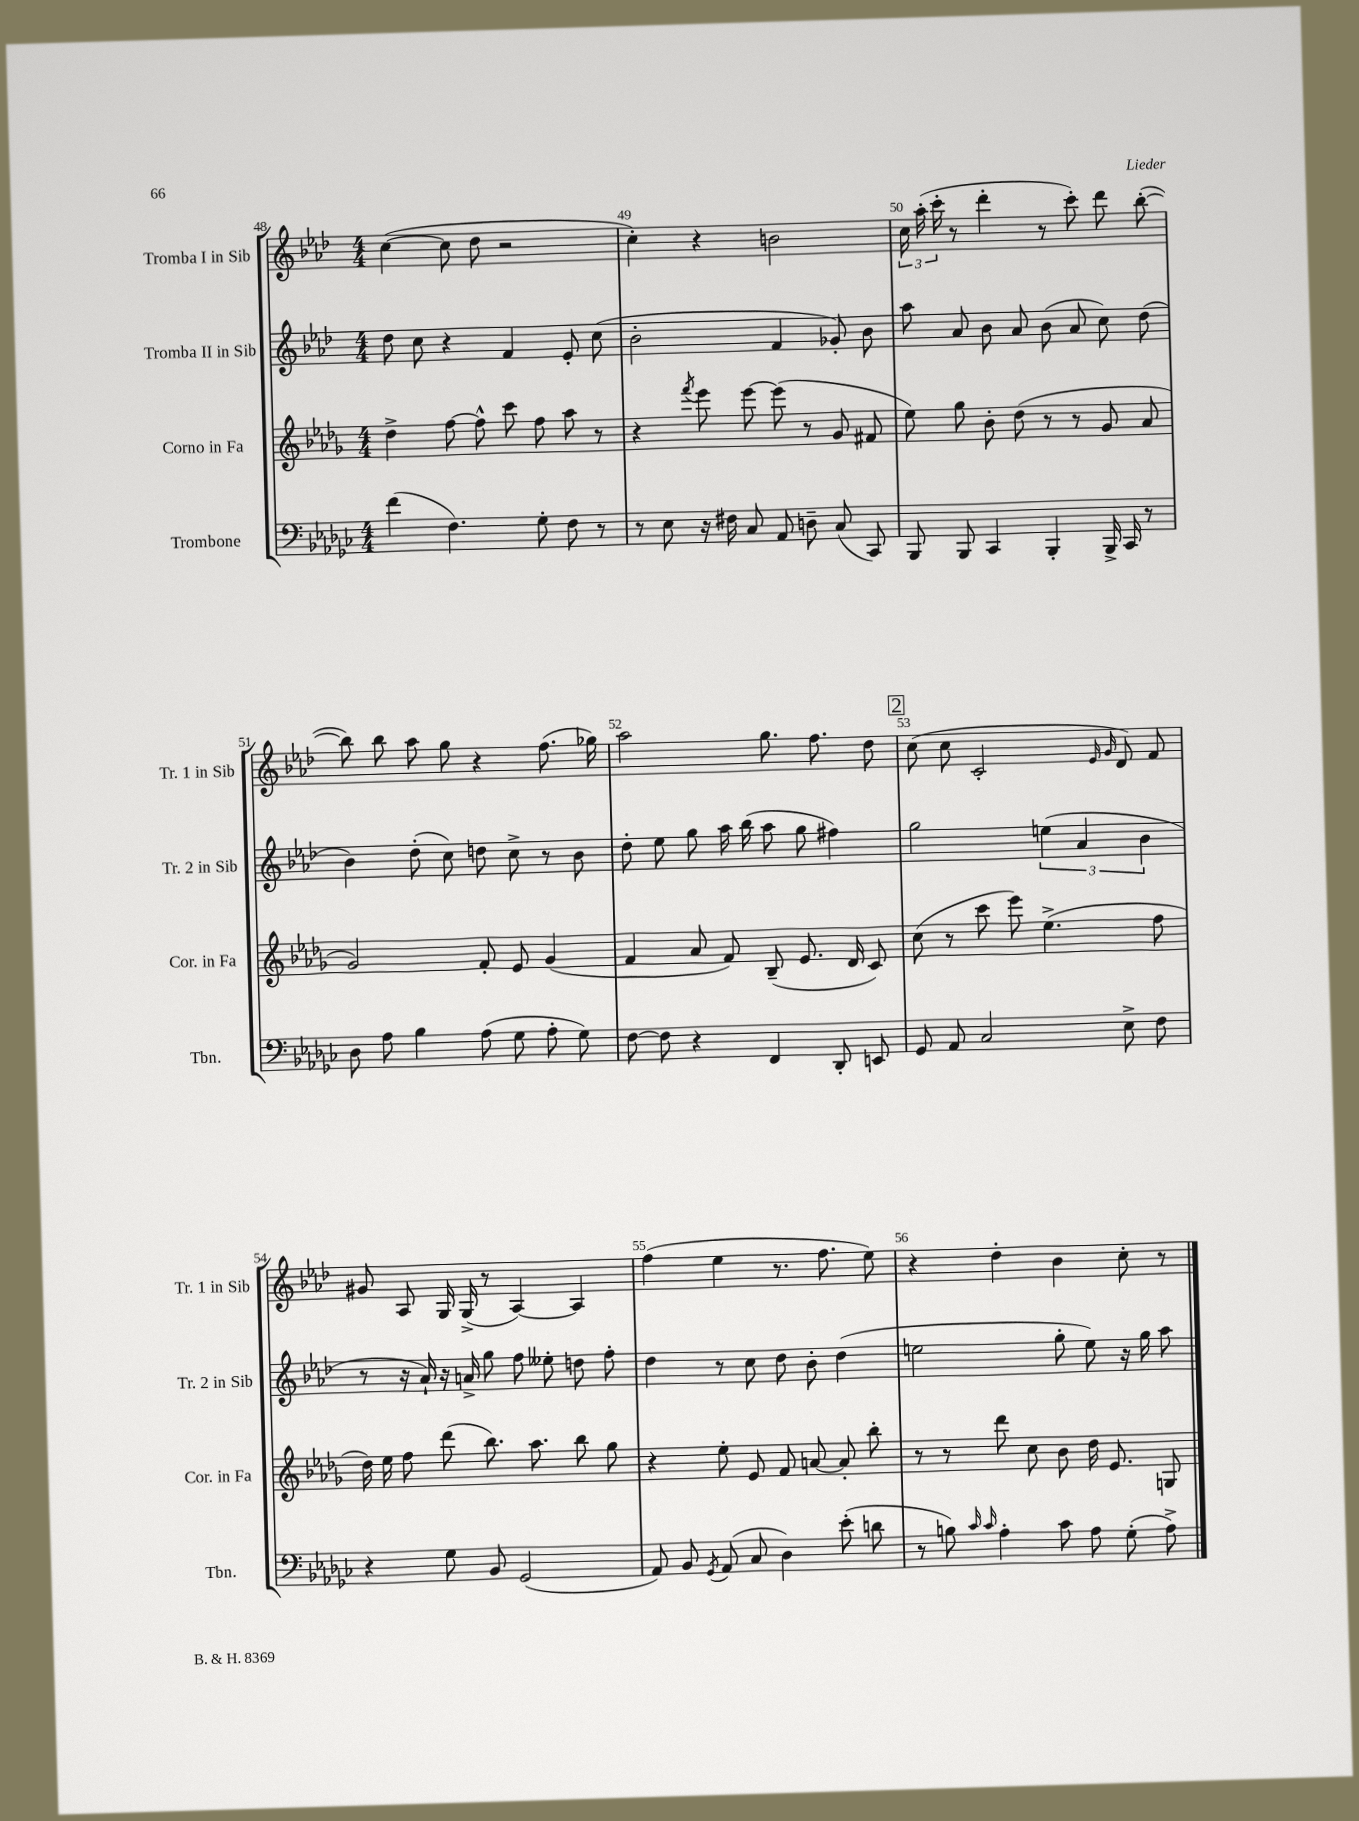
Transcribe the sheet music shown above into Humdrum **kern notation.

**kern	**kern	**kern	**kern
*staff4	*staff3	*staff2	*staff1
*clefF4	*clefG2	*clefG2	*clefG2
*k[b-e-a-d-g-c-]	*k[b-e-a-d-g-]	*k[b-e-a-d-]	*k[b-e-a-d-]
*M4/4	*M4/4	*M4/4	*M4/4
(4f	4dd-^	8dd-	([4cc
.	.	8cc	.
4.F)	[8ff	4r	8cc]
.	8ff^^]	.	8dd-
.	8ccc	4f	2r
8G-'	8ff	.	.
8F	8aa-	8e-'	.
8r	8r	(8cc	.
=	=	=	=
8r	4r	2b-'	4cc')
8E-	.	.	.
.	8qfff	.	.
16r	8eee-	.	4r
16F#	.	.	.
8C-	[8eee-	.	.
8AA-	(8eee-]	4f	2b
8D~	8r	.	.
(8C-	8g-	8g-')	.
8CC-)	8f#	8b-	.
=	=	=	=
8BBB-	8ee-)	8aa-	24cc
.	.	.	(24aa-'
.	.	.	24ccc'
8BBB-	8gg-	8a-	8r
4CC-	8b-'	8b-	4ddd-'
.	(8dd-	8a-	.
4BBB-'	8r	(8b-	8r
.	8r	8a-	8ccc')
16BBB-^	8g-	8cc)	8ddd-
16CC-	.	.	.
8r	8a-	(8dd-	([8bb-'
=	=	=	=
8D-	2g-)	4b-)	8bb-])
8A-	.	.	8bb-
4B-	.	(8dd-'	8aa-
.	.	8cc)	8gg
(8A-	8f'	8dd	4r
8G-	8e-	8cc^	.
8A-'	(4g-	8r	(8.ff
8G-)	.	8b-	.
.	.	.	16gg-)
=	=	=	=
[8F	4f	8dd-'	2aa-
8F]	.	8ee-	.
4r	8a-	8gg	.
.	8f)	16aa-	.
.	.	(16bb-	.
4FF	(8B-~	8aa-	8.gg
.	8.e-	8gg	.
.	.	.	8.ff
8DD-'	.	4ff#)	.
.	16d-	.	.
8EE	8c)	.	8dd-
=	=	=	=
8GG-	(8cc	2gg	(8cc
8AA-	8r	.	8cc
2C-	8ccc	.	2c'
.	8eee-)	.	.
.	(4.ee-^	(6ee	.
.	.	6a-	.
.	.	.	16qqe-
.	.	.	16qqg
8E-^	.	.	8d-)
.	.	6b-	.
8F	8ff	.	8f
=	=	=	=
4r	16dd-)	8r	8g#
.	16ee-	.	.
.	8ff	16r	8A-
.	.	16a-`)	.
8G-	(8ddd-	16r	16G
.	.	16a^	(16G^
8BB-	8.bb-)	8gg	8r
(2GG-	.	8ff	[4A-)
.	8.aa-	.	.
.	.	8ee--'	.
.	8bb-	8dd	4A-]
.	8gg-	8ff'	.
=	=	=	=
8AA-)	4r	4dd-	(4ff
8BB-	.	.	.
8qGG-	.	.	.
(8AA-	8ee-'	8r	4ee-
8C-	8e-	8cc	.
4D-)	8f	8dd-	8.r
.	[8a	8b-'	.
.	.	.	8.ff
(8e-'	8a']	(4dd-	.
8d	8bb-'	.	8ee-)
=	=	=	=
8r	8r	2ee	4r
8B)	8r	.	.
16qqc-	.	.	.
16qqc-	.	.	.
4A-'	8ddd-	.	4dd-'
.	8cc	.	.
8c-	8b-	8gg'	4b-
8A-	16dd-	8ee)	.
.	8.e-	.	.
(8G-'	.	16r	8cc'
.	.	16gg	.
8A-^)	8G	8aa-	8r
==	==	==	==
*-	*-	*-	*-
